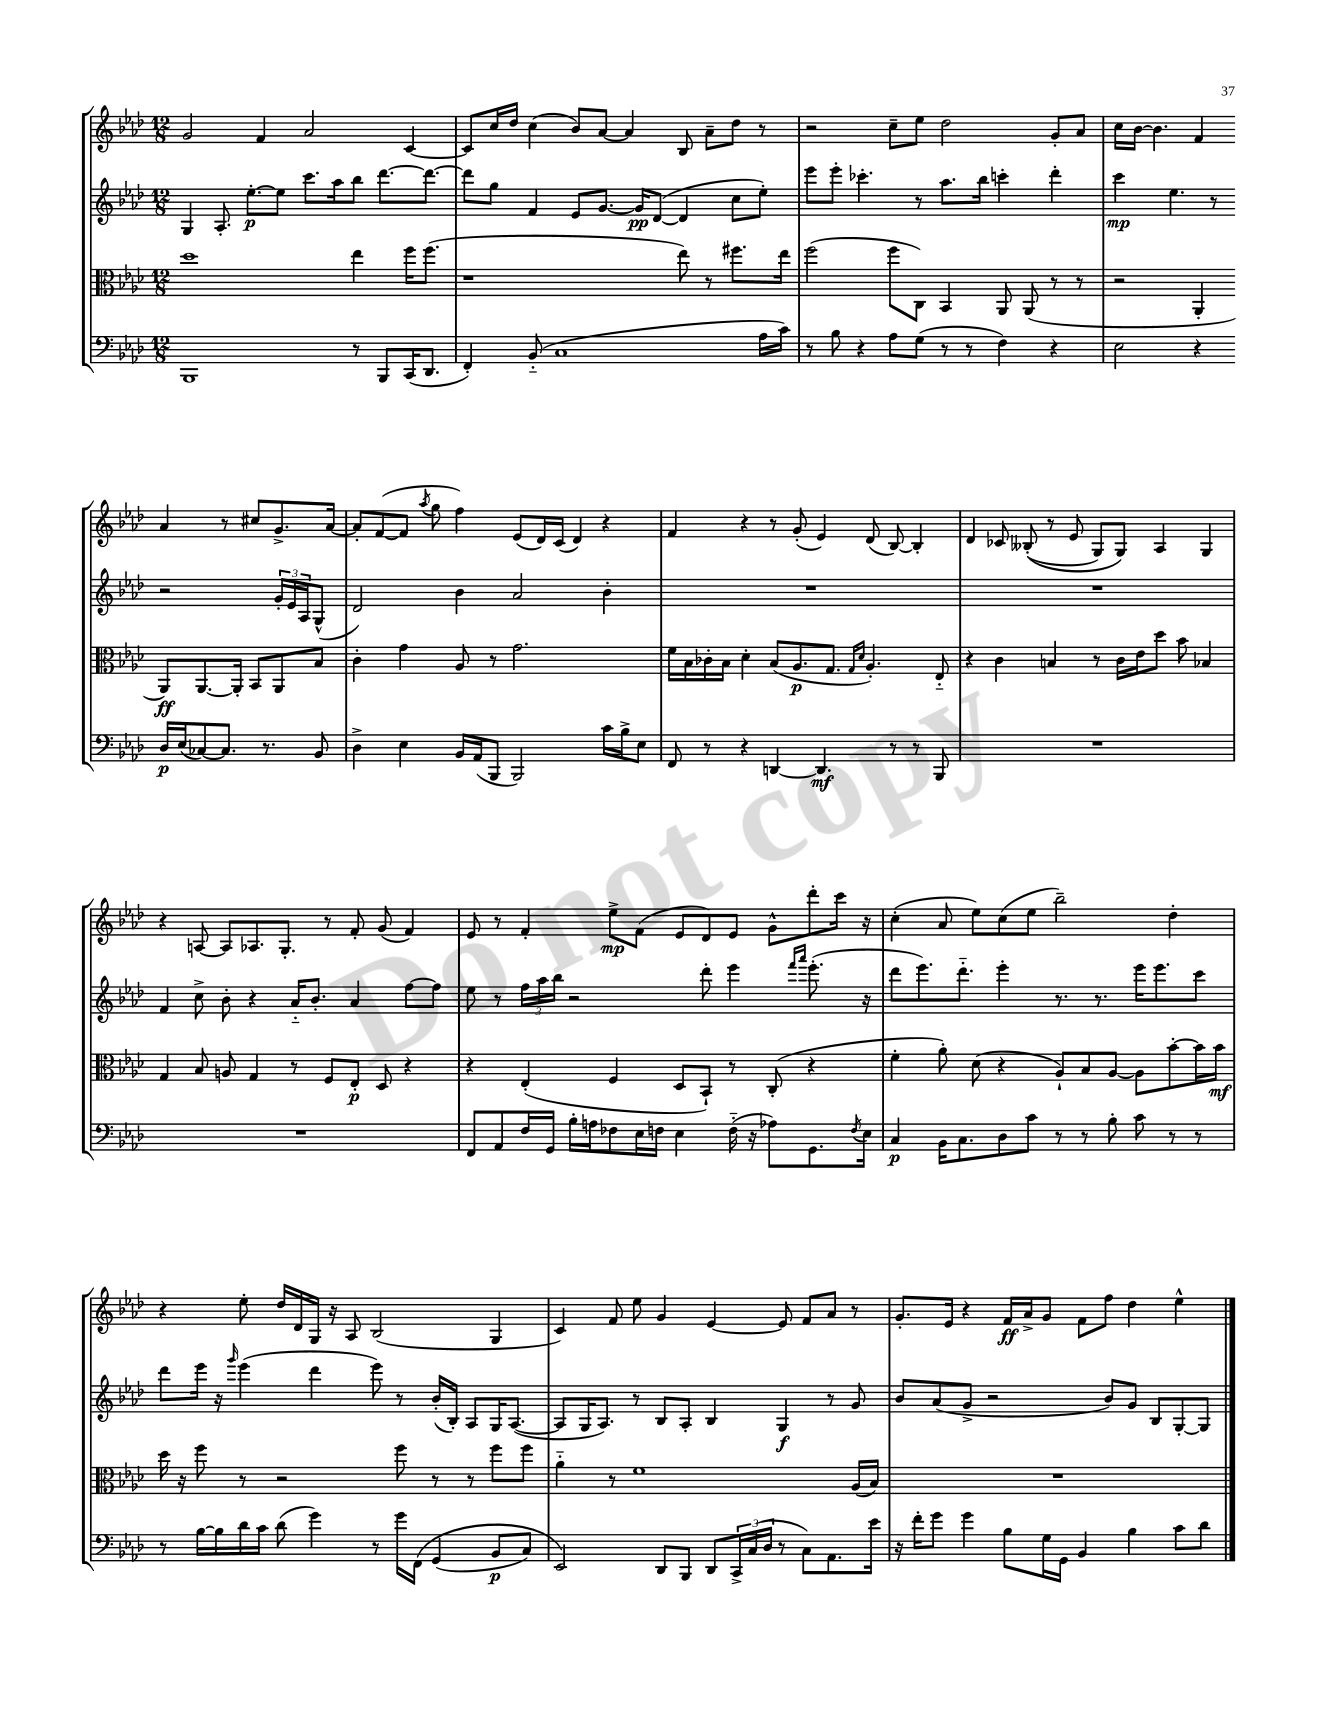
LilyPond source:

<<
\new StaffGroup <<
\new Staff = "s0" {
    \clef treble \key aes \major \numericTimeSignature \time 12/8
    g'2 f'4 aes'2 c'4~ |
    c'8 c''16 des''16 c''4( bes'8) aes'8~ aes'4 bes8 aes'8-- des''8 r8 |
    r2 c''8-- ees''8 des''2 g'8-. aes'8 |
    c''16 bes'16~ bes'4. f'4 aes'4 r8 cis''8 g'8.-> aes'16~ |
    aes'8-. f'8~( f'8 \acciaccatura { aes''8 } g''8 f''4) ees'8( des'16) c'16( des'4) r4 |
    f'4 r4 r8 g'8-.( ees'4) des'8( bes8~) bes4-. |
    des'4 ces'8 beses8-.(\( r8 ees'8 g8) g8\) aes4 g4 |
    r4 a8~ a8 aes8. g8.-. r8 f'8-. g'8( f'4) |
    ees'8 r8 f'4-. ees''8->\mp f'8( ees'8 des'8) ees'8 g'8-^ des'''8-. c'''16 r16 |
    c''4-.( aes'8 ees''8) c''8( ees''8 bes''2--) des''4-. |
    r4 ees''8-. des''16 des'16 g16 r16 aes8 bes2( g4 |
    c'4) f'8 ees''8 g'4 ees'4~ ees'8 f'8 aes'8 r8 |
    g'8.-. ees'16 r4 f'16\ff aes'16-> g'8 f'8 f''8 des''4 ees''4-^ \bar "|." |
}
\new Staff = "s1" {
    \clef treble \key aes \major \numericTimeSignature \time 12/8
    g4 aes8.-. ees''8.~-.\p ees''8 c'''8. aes''16 bes''8 des'''8.~ des'''8.~ |
    des'''8 g''8 f'4 ees'8 g'8.~ g'16\pp des'8~( des'4 c''8 ees''8-.) |
    ees'''8 ees'''8-. ces'''4.-. r8 aes''8. bes''16 c'''4-. des'''4-. |
    c'''4\mp ees''4. r8 r2 \tuplet 3/2 { g'16-. ees'16 aes16 } g8-^( |
    des'2) bes'4 aes'2 bes'4-. |
    R1. |
    R1. |
    f'4 c''8-> bes'8-. r4 aes'16-_ bes'8.-. aes'4 f''8~ f''8 |
    ees''8 r8 \tuplet 3/2 { f''16 aes''16 bes''16 } r2 des'''8-. ees'''4 \grace { f'''16 aes'''16 } ees'''8.-.( r16 |
    des'''8 ees'''8.) des'''8.-_ ees'''4-. r8. r8. ees'''16 ees'''8. c'''8 |
    des'''8 ees'''16 r16 \grace { g'''16 } ees'''4( des'''4 ees'''8) r8 bes'16-.( bes16-.) aes8 g16 aes8.~( |
    aes8 g16 aes8.) r8 bes8 aes8-. bes4 g4\f r8 g'8 |
    bes'8 aes'8( g'8-> r2 bes'8) g'8 bes8 g8~-. g8 \bar "|." |
}
\new Staff = "s2" {
    \clef alto \key aes \major \numericTimeSignature \time 12/8
    des''1 ees''4 f''16 f''8.( |
    r1 ees''8) r8 fis''8. ees''16 |
    f''2( f''8 c8) bes,4 aes,8 aes,8( r8 r8 |
    r2 aes,4-. aes,8\ff) aes,8.~ aes,16-. bes,8 aes,8 bes8 |
    c'4-. g'4 aes8 r8 g'2. |
    f'16 bes16 ces'16-. bes16 des'4-. bes8( aes8.\p g8. \grace { g16 des'16 } aes4.-.) ees8-_ |
    r4 c'4 b4 r8 c'16 ees'16 des''8 bes'8 bes4 |
    g4 bes8 a8 g4 r8 f8 ees8-.\p des8 r4 |
    r4 ees4-.( f4 des8 bes,8-!) r8 c8-.( r4 |
    f'4-. aes'8-.) des'8( r4 aes8-!) bes8 aes8~ aes8 bes'8~-. bes'16 bes'16\mf |
    des''16 r16 f''8 r8 r2 f''8 r8 r8 f''8 f''8 |
    aes'4-_ r8 f'1 aes16( bes16) |
    R1. \bar "|." |
}
\new Staff = "s3" {
    \clef bass \key aes \major \numericTimeSignature \time 12/8
    bes,,1 r8 bes,,8 c,16( des,8. |
    f,4-.) bes,8-_( c1 aes16 c'16) |
    r8 bes8 r4 aes8 g8( r8 r8 f4) r4 |
    ees2 r4 des16\p ees16( ces8~) ces8. r8. bes,8 |
    des4-> ees4 bes,16 aes,16( bes,,8 bes,,2) c'16 bes16-> ees8 |
    f,8 r8 r4 d,4~ d,4.\mf r8 r8 bes,,8 |
    R1. |
    R1. |
    f,8 aes,8 f16 g,16 bes16-. a16 fes8 ees16 f16 ees4 f16-_( r16 aes8) g,8. \acciaccatura { f8 } ees16 |
    c4\p bes,16 c8. des8 c'8 r8 r8 bes8-. c'8 r8 r8 |
    r8 bes16~ bes16 des'16 c'16 des'8( g'4) r8 g'16 f,16\( g,4( bes,8\p c8) |
    ees,2\) des,8 bes,,8 des,8 \tuplet 3/2 { c,16-> c16( des16 } r8 c8) aes,8. ees'16 |
    r16 f'16-. g'8 g'4 bes8 g16 g,16 bes,4 bes4 c'8 des'8 \bar "|." |
}
>>
>>
\layout { \context { \Score \remove "Bar_number_engraver" } }
